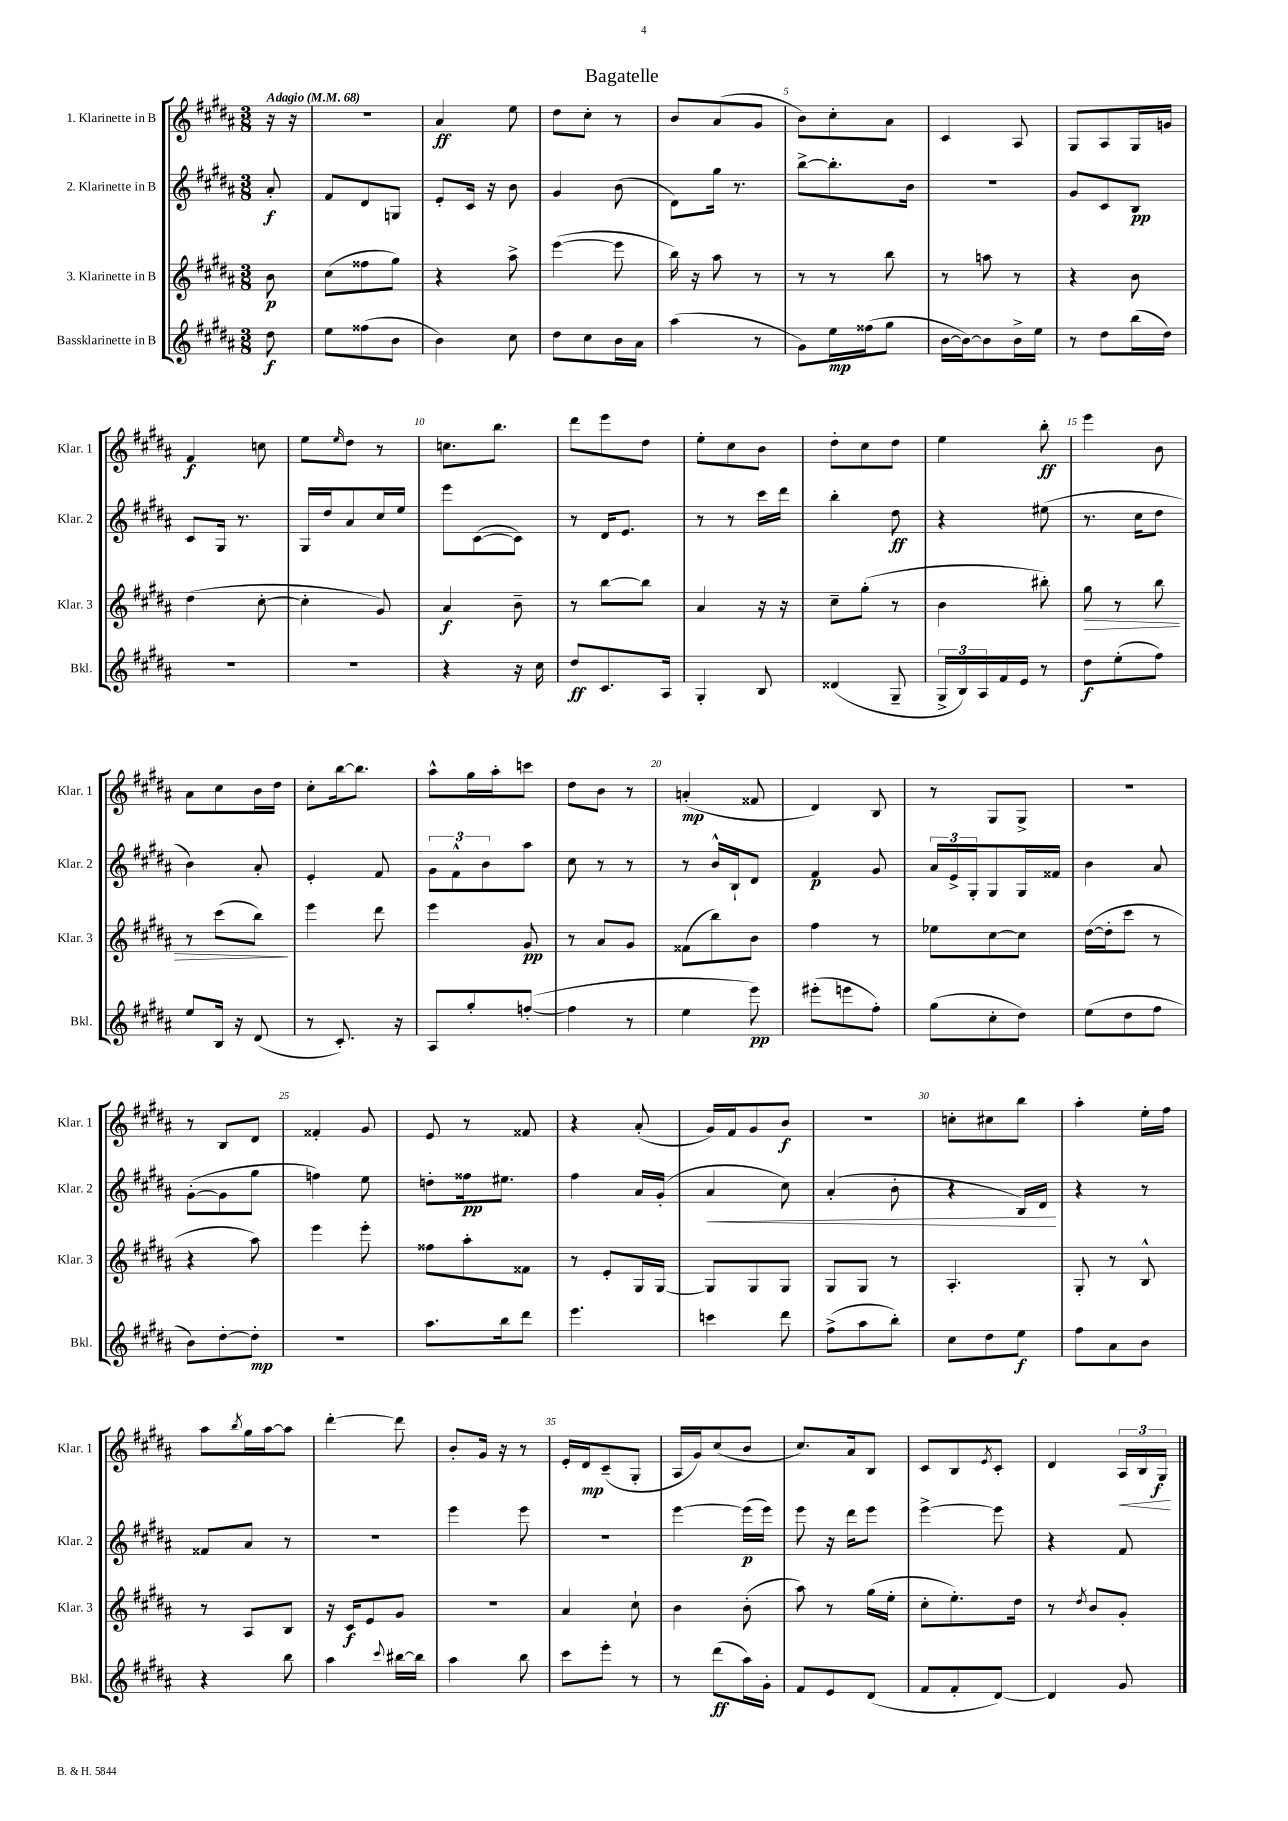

**kern	**kern	**kern	**kern
*staff4	*staff3	*staff2	*staff1
*clefG2	*clefG2	*clefG2	*clefG2
*k[f#c#g#d#a#]	*k[f#c#g#d#a#]	*k[f#c#g#d#a#]	*k[f#c#g#d#a#]
*M3/8	*M3/8	*M3/8	*M3/8
*MM68	*MM68	*MM68	*MM68
8dd#\	8b\	8a#'/	16r
.	.	.	16r
=	=	=	=
8ee\L	(8cc#\L	8f#/L	4.r
(8ff##\	8ff##\	8d#/	.
8b\J	8gg#\J)	8G/J	.
=	=	=	=
4b\)	4r	8e'/L	4a#/
.	.	16c#/Jk	.
.	.	16r	.
8cc#\	8aa#^\	8b\	8ee\
=	=	=	=
8dd#\L	([4eee\	4g#/	8dd#\L
8cc#\	.	.	8cc#'\J
16b\L	8eee\]	(8b\	8r
16a#\JJ	.	.	.
=	=	=	=
(4aa#\	16bb\)	8d#\L)	8b/L
.	16r	.	.
.	8aa#\	16gg#\Jk	(8a#/
.	.	8.r	.
8r	8r	.	8g#/J
=	=	=	=
8g#\L)	8r	[8bb^\L	8b\L)
16ee\L	8r	8.bb'\]	8cc#'\
(16ff##\J	.	.	.
8gg#\J	8bb\	.	8a#\J
.	.	16b\Jk	.
=	=	=	=
[16b\LL	8r	4.r	4c#/
16b\_J)	.	.	.
8b\]	8aa\	.	.
16b^\L	8r	.	8A#/
16ee\JJ	.	.	.
=	=	=	=
8r	4r	8g#/L	8G#/L
8dd#\L	.	8c#/	8A#/
(16bb\L	8b\	8B/J	16G#/L
16dd#\JJ)	.	.	16g/JJ
=	=	=	=
4.r	(4dd#\	8c#/L	4f#/
.	.	16G#/Jk	.
.	.	8.r	.
.	[8cc#'\	.	8cc\
=	=	=	=
4.r	4cc#'\]	16G#/LL	8ee\L
.	.	16dd#/J	.
.	.	.	16qqee/
.	.	8a#/	8dd#\J
.	8g#/)	16cc#/L	8r
.	.	16ee/JJ	.
=	=	=	=
4r	4a#/	8eee\L	8.cc\L
.	.	([8c#\	.
.	.	.	8.bb\J
16r	8b~\	8c#\]J)	.
16cc#\	.	.	.
=	=	=	=
8dd#/L	8r	8r	8ddd#\L
8.c#/	[8bb\L	16d#/LK	8eee\
.	.	8.e/J	.
.	8bb\]J	.	8dd#\J
16A#/Jk	.	.	.
=	=	=	=
4G#'/	4a#/	8r	8ee'\L
.	.	8r	8cc#\
8B/	16r	16ccc#\LL	8b\J
.	16r	16ddd#\JJ	.
=	=	=	=
(4d##/	8cc#~\L	4bb'\	8dd#'\L
.	(8gg#'\J	.	8cc#\
8G#~/	8r	8dd#\	8dd#\J
=	=	=	=
24G#^/LL	4b\	4r	4ee\
24B/)	.	.	.
24A#/	.	.	.
16f#/	.	.	.
16e/JJ	.	.	.
8r	8bb#'\)	(8ee#\	8bb'\
=	=	=	=
8dd#\L	8gg#\	8.r	4eee\
(8ee'\	8r	.	.
.	.	16cc#\LK	.
8ff#\J)	8bb\	8dd#\J	8b\
=	=	=	=
8ee/L	8r	4b\)	8a#\L
16B/Jk	(8ccc#\L	.	8cc#\
16r	.	.	.
(8d#/	8bb\J)	8a#'/	16b\L
.	.	.	16dd#\JJ
=	=	=	=
8r	4eee\	4e'/	8cc#'\L
8.c#'/)	.	.	[16bb\k
.	.	.	8.bb\]J
.	8ddd#\	8f#/	.
16r	.	.	.
=	=	=	=
8A#/L	4eee\	12g#\L	8aa#^^\L
.	.	12f#^^\	.
8gg#'/	.	.	16gg#\L
.	.	12b\	.
.	.	.	16aa#'\J
([8ff'/J	8g#/	8aa#\J	8ccc\J
=	=	=	=
4ff\]	8r	8cc#\	8dd#\L
.	8a#/L	8r	8b\J
8r	8g#/J	8r	8r
=	=	=	=
4ee\	(8f##\L	8r	(4a'/
.	8bb\)	16b^^/LL	.
.	.	16B`/J	.
8eee\)	8b\J	8d#/J	8f##/
=	=	=	=
(8eee#'\L	4ff#\	4f#/	4d#/)
8eee\	.	.	.
8ff#'\J)	8r	8g#/	8B/
=	=	=	=
(8gg#\L	8ee-\L	24a#/LL	8r
.	.	24e^/	.
.	.	24G#'/J	.
8cc#'\	[8cc#\	8G#/	8G#/L
8dd#\J)	8cc#\]J	16G#/L	8G#^/J
.	.	16f##/JJ	.
=	=	=	=
(8ee\L	([16dd#\LL	4b\	4.r
.	16dd#'\]J	.	.
8dd#\	8ccc#\J	.	.
8ff#\J	8r	8a#/	.
=	=	=	=
8b\L)	4r	([8g#'\L	8r
[8dd#'\	.	8g#\]	8B/L
8dd#'\]J	8aa#\)	8gg#\J	8d#/J
=	=	=	=
4.r	4eee\	4ff\)	4f##'/
.	8eee'\	8ee\	8g#/
=	=	=	=
8.aa#\L	8ff##\L	8dd'\L	8e/
.	8aa#'\	16ff##\k	8r
16bb\k	.	8.ee#\J	.
8ddd#\J	8f##\J	.	8f##/
=	=	=	=
4.eee\	8r	4ff#\	4r
.	8e'/L	.	.
.	16G#/L	16a#/LL	(8a#'/
.	[16G#/JJ	(16g#'/JJ	.
=	=	=	=
4ccc\	8G#/]L	4a#/	16g#/LL)
.	.	.	16f#/J
.	8G#/	.	8g#/
8ddd#\	8G#/J	8cc#\)	8b/J
=	=	=	=
(8ff#^\L	8G#/L	(4a#'/	4.r
8aa#\	8G#/J	.	.
8bb'\J)	8r	8b'\	.
=	=	=	=
8cc#\L	4.A#'/	4r	8cc'\L
8dd#\	.	.	8cc#\
8ee\J	.	16B/LL)	8bb\J
.	.	16d#/JJ	.
=	=	=	=
8ff#\L	8G#'/	4r	4aa#'\
8a#\	8r	.	.
8b\J	8B^^/	8r	16ee'\LL
.	.	.	16ff#\JJ
=	=	=	=
4r	8r	8f##/L	8aa#\L
.	.	.	8qbb/
.	8A#/L	8a#/J	16gg#\L
.	.	.	[16aa#\J
8bb\	8B/J	8r	8aa#\]J
=	=	=	=
4aa#\	16r	4.r	[4ddd#'\
.	16c#/LK	.	.
.	8e/	.	.
8qqccc#/	.	.	.
[16bb#\LL	8g#/J	.	8ddd#\]
16bb#\]JJ	.	.	.
=	=	=	=
4aa#\	4.r	4eee\	8b'/L
.	.	.	16g#/Jk
.	.	.	16r
8bb\	.	8eee\	8r
=	=	=	=
8ccc#\L	4a#/	4.r	16e'/LL
.	.	.	16d#/J
8eee'\J	.	.	(8c#~/
8r	8cc#`\	.	8G#'/J
=	=	=	=
8r	4b\	[4eee\	16A#/LL
.	.	.	16g#/J)
(8ddd#\L	.	.	(8cc#/
16aa#\L)	(8b'\	(16eee\]LL	8b/J
16g#'\JJ	.	16eee\JJ)	.
=	=	=	=
8f#/L	8aa#\)	8eee\	8.cc#/L)
8e/	8r	16r	.
.	.	16ddd#\LK	16a#/k
(8d#/J	(16gg#\LL	8eee\J	8B/J
.	16ee'\JJ	.	.
=	=	=	=
8f#/L	8cc#'\L	[4eee^\	8c#/L
8f#'/	8.ee'\)	.	8B/
.	.	.	8qe/
[8d#/J)	.	8eee\]	8c#'/J
.	16dd#\Jk	.	.
=	=	=	=
4d#/]	8r	4r	4d#/
.	8qdd#/	.	.
.	8b/L	.	.
8g#/	8g#'/J	8f#/	24A#/LL
.	.	.	24B/
.	.	.	24G#/JJ
==	==	==	==
*-	*-	*-	*-
